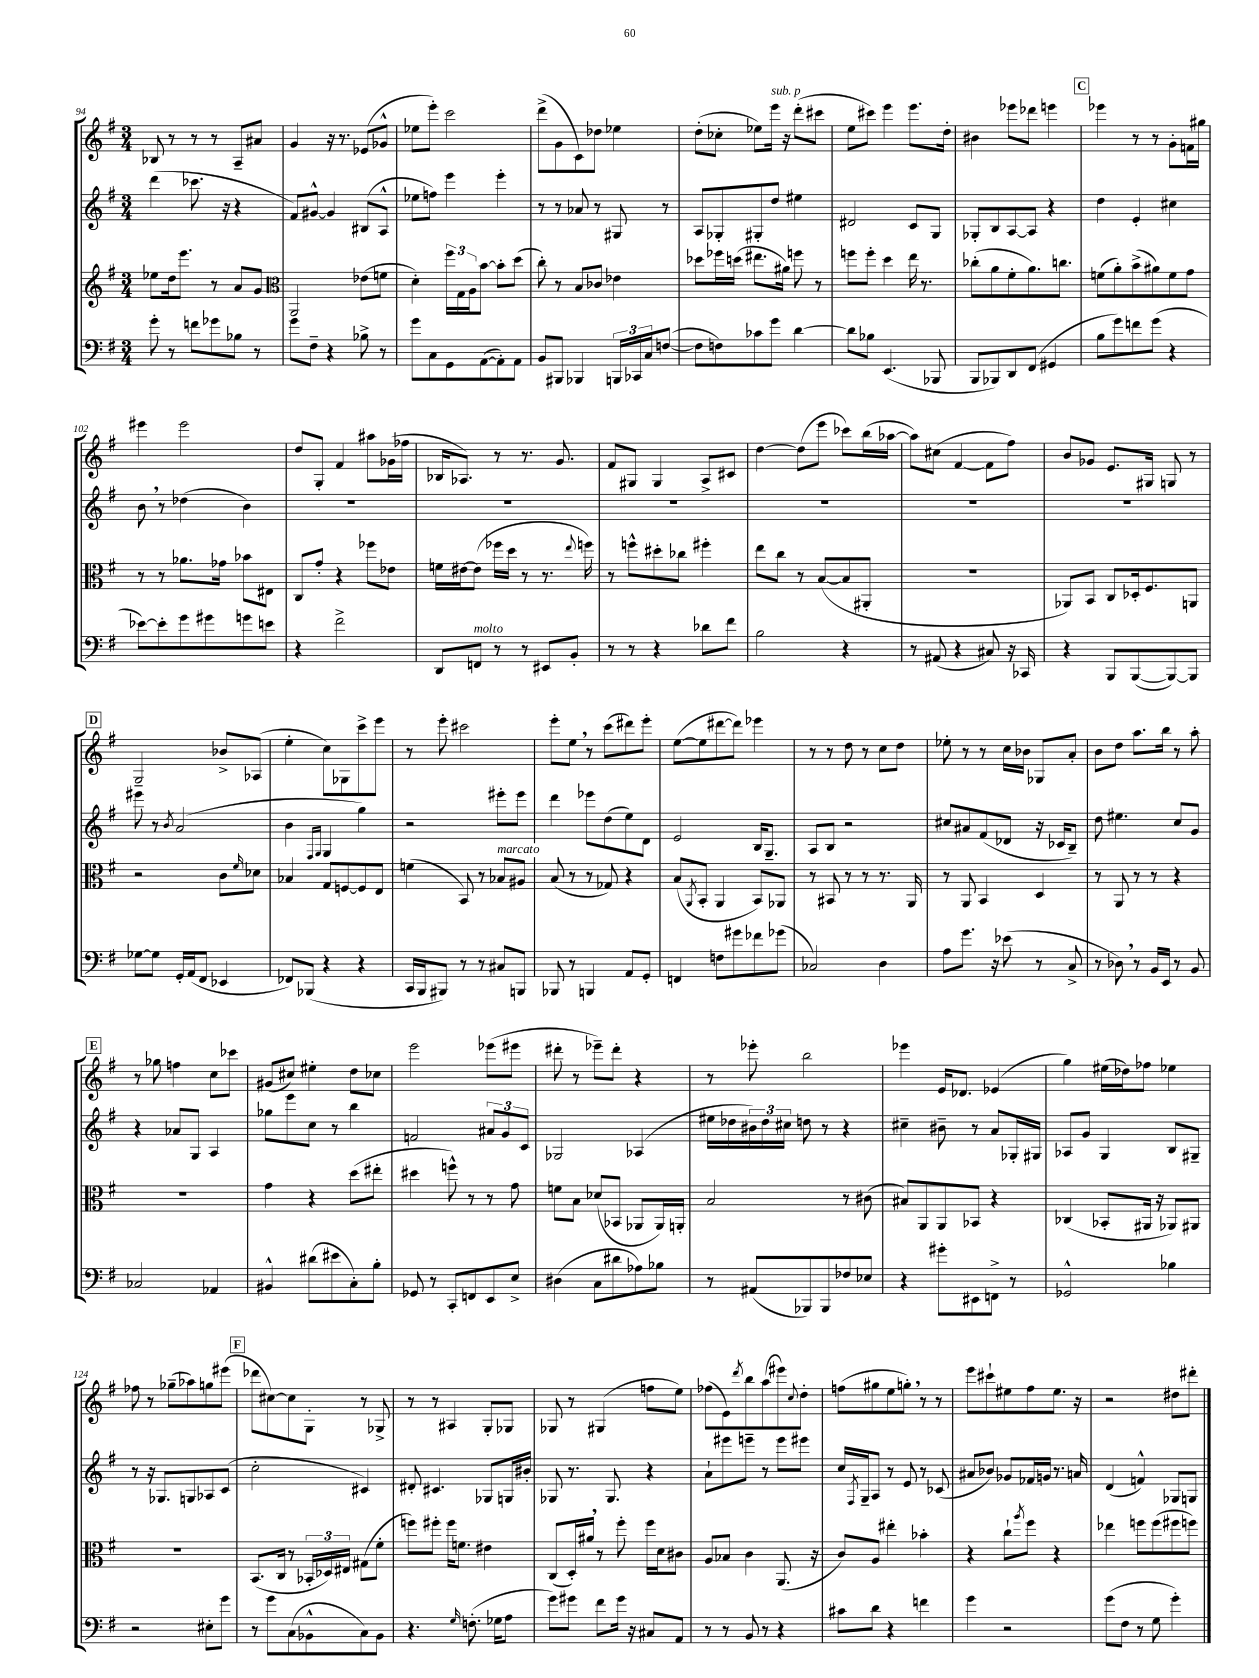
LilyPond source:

<<
\new StaffGroup <<
\new Staff = "s0" {
    \clef treble \key g \major \numericTimeSignature \time 3/4
    bes8 r8 r8 r8 a8-- ais'8 |
    g'4 r16 r8. ees'8( ges'8-^ |
    ees''8 e'''8-.) c'''2 |
    d'''8->( g'8 c'8) des''8 ees''4 |
    d''8-.( ces''8-. ees''8) e'''16^\markup { \italic "sub. p" } r16 d'''8-.( cis'''8 |
    e''8 cis'''8) e'''4 e'''8. d''16-. |
    bis'4 ees'''8 des'''8 e'''4 |
    \mark \markup { \box "C" } ees'''4 r8 r8 g'8-. f'16 gis''16 |
    eis'''4 eis'''2 |
    d''8 g8-. fis'4 ais''8 ges'16( fes''16 |
    bes16 aes8.) r8 r8. g'8. |
    fis'8 gis8 gis4 a8-> cis'8 |
    d''4~ d''8( e'''8 ces'''8) b''16( aes''16~ |
    aes''8) cis''8( fis'4~ fis'8 fis''8) |
    b'8 ges'8 e'8. gis16 g8 r8 |
    \mark \markup { \box "D" } g2-- bes'8-> aes8( |
    e''4-. c''8) ges8 c'''8-> e'''8 |
    r8 e'''8-. cis'''2 |
    e'''8-. e''8 \breathe r8 c'''8( dis'''8) e'''8-. |
    e''8~( e''8 dis'''8~ dis'''8) ees'''4 |
    r8 r8 d''8 r8 c''8 d''8 |
    ees''8-. r8 r8 c''16 bes'16 ges8 a'8-. |
    b'8 d''8 a''8. b''16 r8 a''8-. |
    \mark \markup { \box "E" } r8 ges''8 f''4 c''8 ces'''8 |
    gis'8( cis''8) eis''4-. d''8 ces''8 |
    e'''2 ees'''8( eis'''8 |
    dis'''8-. r8 ees'''8--) dis'''8-. r4 |
    r8 ees'''8-. b''2 |
    ees'''4 e'16 des'8. ees'4( |
    g''4) eis''16( des''16) fes''8 ees''4 |
    fes''8 r8 ges''8--( aes''8) g''8 eis'''8( |
    \mark \markup { \box "F" } des'''8 cis''8~) cis''8 g8-. r8 ges8-> |
    r8 r8 ais4 g8-. ges8 |
    ges8 r8 gis4( f''8 e''8) |
    fes''8( e'8) \acciaccatura { d'''8 } b''8 a''8( eis'''8) \appoggiatura { c''8 } d''8-. |
    f''8( gis''8 e''8 g''8-.) \breathe r8 r8 |
    e'''8 cis'''8-! eis''8 fis''8 eis''8. r16 |
    r2 dis''8 dis'''8-. \bar "|." |
}
\new Staff = "s1" {
    \clef treble \key g \major \numericTimeSignature \time 3/4
    d'''4( ces'''8. r16 r4 |
    fis'8) gis'8~-^ gis'4 bis8( a8-^ |
    ees''8 f''8) e'''4 e'''4-. |
    r8 r8 aes'8 r8 gis8 r8 |
    a8 ges8-. gis8-. d''8 eis''4 |
    dis'2 c'8 g8 |
    ges8-. b8 a8~ a8 r4 |
    \mark \markup { \box "C" } d''4 e'4-. cis''4 |
    b'8 \breathe r8 des''4( b'4) |
    R2. |
    R2. |
    R2. |
    R2. |
    R2. |
    R2. |
    \mark \markup { \box "D" } eis'''8 r8 \acciaccatura { b'8 } a'2( |
    b'4 \grace { fis16 g16 } g4 g''4) |
    r2 eis'''8-. eis'''8 |
    d'''4 ees'''8 d''8( e''8) d'8 |
    e'2 b16 g8.-- |
    a8 b8 r2 |
    cis''8 ais'8 fis'8( des'8 r16 ces'16 b8--) |
    d''8 eis''4. c''8 g'8 |
    \mark \markup { \box "E" } r4 aes'8 g8 a4 |
    ges''8 e'''8 c''8 r8 b''4 |
    f'2 \tuplet 3/2 { ais'8 g'8 c'8 } |
    ges2 aes4( |
    eis''16 des''16 \tuplet 3/2 { bis'16) des''16 cis''16 } d''8 r8 r4 |
    cis''4-- bis'8-- r8 a'8 ges16-. gis16 |
    aes8 g'8 g4 b8 gis8-- |
    r8 r16 ges8. g8 aes8 c'8( |
    \mark \markup { \box "F" } c''2-. cis'4) |
    dis'8-. cis'4. ges8 g16 bis'16-. |
    ges8 r8. ges8. r4 |
    a'8-! eis'''8 e'''8-- r8 e'''8 eis'''8 |
    c''16 \acciaccatura { fis8 } g16-- a8 r8 e'8 r8 ces'8( |
    ais'8 bes'8) ges'8 fes'16 g'16 r8. a'16 |
    d'4( f'4-^) ges8 g8 \bar "|." |
}
\new Staff = "s2" {
    \clef treble \key g \major \numericTimeSignature \time 3/4
    ees''8 d''16 e'''8. r8 a'8 g'8 |
    \clef alto a,2 ees'8( f'8 |
    d'4-.) \tuplet 3/2 { fis''16 g16 a16 } b'8~ b'8-. d''8( |
    c''8-.) r8 b8 ces'8 ees'4 |
    des''8 fes''16 d''16( eis''8. ais'16) f''8 r8 |
    f''8 f''8-. d''4 e''16 r8. |
    ces''8-.( a'8 fis'8-. a'8.) c''8. |
    \mark \markup { \box "C" } f'8( a'8-.) b'8->( ais'8) f'8 g'8 |
    r8 r8 aes'8. ges'16 bes'8 eis8 |
    c8 g'8-. r4 fes''8 ees'8 |
    f'16 eis'16~ eis'8( fes''16 d''16 r8 r8. \appoggiatura { e''8 } f''16) |
    r8 f''8-^ dis''8-. ces''8 fis''4-. |
    e''8 c''8 r8 b8~( b8 ais,8-. |
    R2. |
    aes,8) b,8 c8 des16-. fis8. a,8 |
    \mark \markup { \box "D" } r2 c'8 \grace { fis'16 } des'8 |
    bes4 g8 f8~ f8 e8 |
    f'4( b,8) r8 bes8^\markup { \italic "marcato" } ais8 |
    b8( r8 r8 ges8) r4 |
    b8( \acciaccatura { a,8 } b,8-. a,4 b,8) aes,8 |
    r8 bis,8 r8 r8 r8. a,16 |
    r8 a,8 b,4 d4 |
    r8 a,8 r8 r8 r4 |
    \mark \markup { \box "E" } R2. |
    g'4 r4 d''8( eis''8-. |
    dis''4 f''8-^) r8 r8 g'8 |
    f'8 b8 des'8( bes,8 aes,8 aes,16) a,16-. |
    b2 r8 cis'8( |
    bis8) a,8 a,8 bes,8 r4 |
    ces4( bes,8-. ais,16 r16 aes,8) ais,8 |
    R2. |
    \mark \markup { \box "F" } b,8.( c16 r8 \tuplet 3/2 { bes,16-. des16) eis16 } gis8( fis'8-. |
    f''8) fis''8-. fis''16 f'8. eis'4 |
    c8( d16-.) ais'16 \breathe r8 fis''8-. fis''16 d'16 cis'8 |
    a8 bes8 c'4 a,8.( r16 |
    c'8) a8 eis''4-. bes'4-. |
    r4 c''8-! \acciaccatura { a''8 } fis''8 r4 |
    ees''4 f''8 f''8( fis''8 f''8) \bar "|." |
}
\new Staff = "s3" {
    \clef bass \key g \major \numericTimeSignature \time 3/4
    g'8-. r8 f'8 ges'8 bes8 r8 |
    g'8 fis8-- r4 bes8-> r8 |
    g'8 c8 g,8 a,8~( a,8-.) a,8 |
    b,8 bis,,8 bes,,4 \tuplet 3/2 { b,,16 ces,16 c16 } f8~( |
    f8 f8) ces'8 g'8 d'4~ |
    d'8 bes8 e,4.( bes,,8 |
    b,,8 bes,,8) d,8 fis,8( gis,4 |
    \mark \markup { \box "C" } b8 g'8) f'8 g'8( r4 |
    ees'8~) ees'8-. g'8 gis'8 g'8 e'8 |
    r4 fis'2-> |
    d,8 f,8^\markup { \italic "molto" } r8 r8 eis,8 b,8-. |
    r8 r8 r4 des'8 fis'8 |
    b2 r4 |
    r8 ais,8( r4 cis8) r16 ces,16 |
    r4 b,,8 b,,8~( b,,8~) b,,8 |
    \mark \markup { \box "D" } ges8~ ges8 g,16-. a,16( fis,8 ees,4 |
    fes,8) bes,,8( r4 r4 |
    c,16 b,,16 bis,,8) r8 r8 cis8 b,,8 |
    bes,,8 r8 b,,4 a,8 g,8-. |
    f,4 f8 gis'8 fes'8 ges'8( |
    ces2) d4 |
    a8 g'8. r16 ees'8( r8 c8-> |
    r8 des8) \breathe r8 b,16 e,16 r8 b,8 |
    \mark \markup { \box "E" } ces2 aes,4 |
    bis,4-^ dis'8( eis'8 c8-.) b8-. |
    ges,8 r8 c,8-. f,8 e,8 e8-> |
    dis4( c8 dis'8 aes8) bes8 |
    r8 ais,8( bes,,8) bes,,8 fes8 ees8 |
    r4 gis'8-. eis,8 f,8-> r8 |
    ges,2-^ bes4 |
    r2 eis8-. g'8 |
    \mark \markup { \box "F" } r8 g'8 c8( bes,8-^ c8) bes,8 |
    r4. \grace { g16 } f8.-.( ges16 a8 |
    g'8) gis'8 fis'8 gis'16 r16 cis8 a,8 |
    r8 r8 b,8 r8 r4 |
    cis'8 d'8 r4 f'4 |
    g'4 r2 |
    g'8( fis8 r8 g8 g'4-.) \bar "|." |
}
>>
>>
\layout { \context { \Score currentBarNumber = #94 } }
